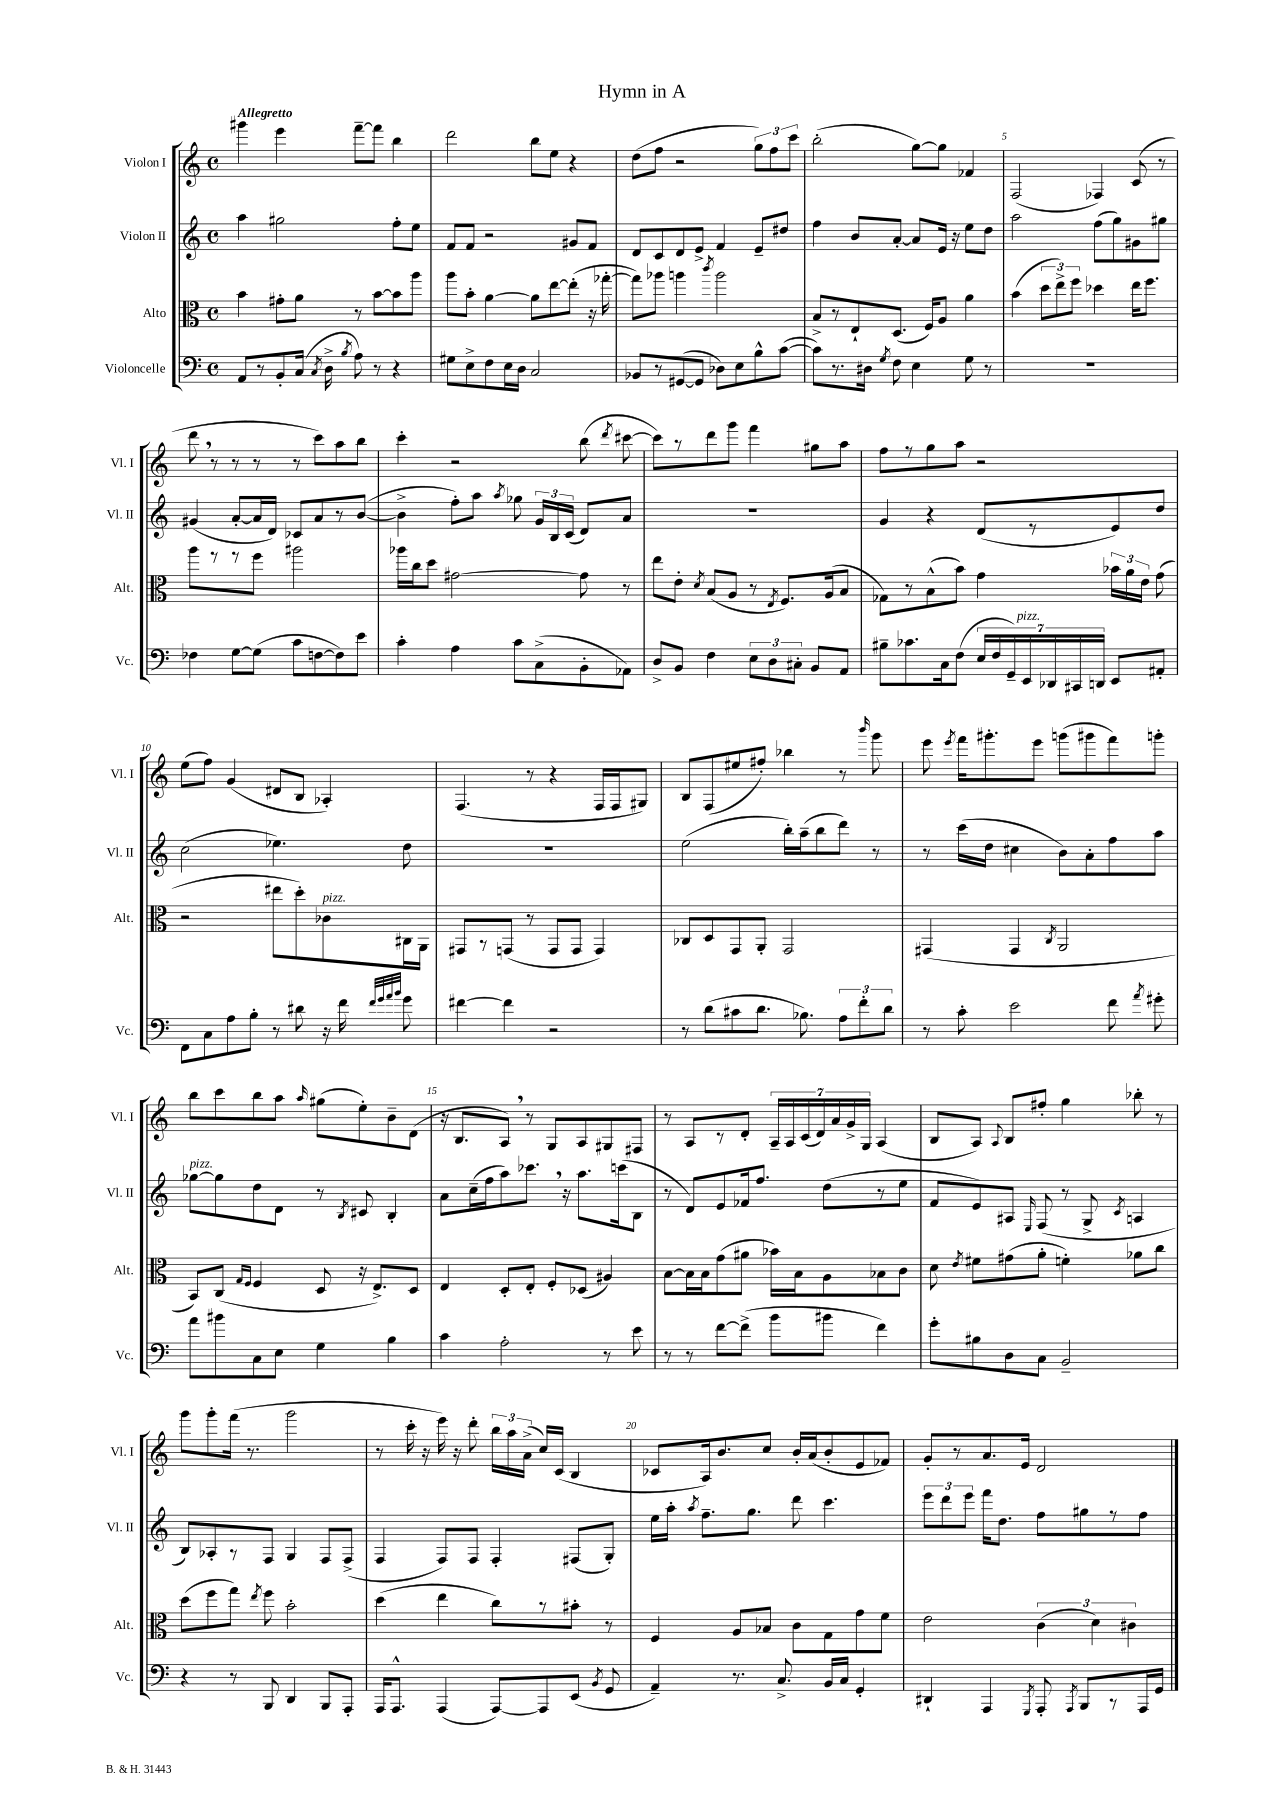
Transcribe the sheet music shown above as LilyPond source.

\header { title = "Hymn in A" }
<<
\new StaffGroup <<
\new Staff = "s0" \with { instrumentName = "Violon I" shortInstrumentName = "Vl. I" } {
    \clef treble \key c \major \defaultTimeSignature \time 4/4 \tempo "Allegretto"
    \autoBeamOff gis'''4 e'''4 f'''8[~-- f'''8] b''4 |
    d'''2 b''8[ e''8] r4 |
    d''8[( f''8] r2 \tuplet 3/2 { g''8[) f''8 c'''8] } |
    b''2-.( g''8[~) g''8] fes'4 |
    f2( fes4) c'8( r8 |
    d'''8 \breathe r8 r8 r8 r8 c'''8[) a''8 b''8] |
    c'''4-. r2 b''8( \acciaccatura { d'''8 } cis'''8~ |
    cis'''8[) r8 d'''8 g'''8] f'''4 gis''8[ a''8] |
    f''8[ r8 g''8 a''8] r2 |
    e''8[( f''8]) g'4( dis'8[ b8] aes4-.) |
    f4.( r8 r4 f16[ f16 gis8]) |
    b8[ f8( eis''8 fis''8]-.) bes''4 r8 \grace { b'''16 } g'''8 |
    e'''8 \acciaccatura { e'''8 } f'''16[ gis'''8.-. e'''8] g'''8[( gis'''8 f'''8) g'''8]-. |
    b''8[ c'''8 b''8 a''8] \grace { a''16 } gis''8[( e''8-.) b'8-- d'8]( |
    r16 b8.[ a8]) \breathe r8 g8[ a8 gis8 fis8] |
    r8 a8[ r8 d'8]-. \tuplet 7/4 { a16[-- a16 c'16( d'16) a'16 g'16-> g16] } a4( |
    b8[ a8]) \appoggiatura { a8 } b8[ fis''8]-. g''4 bes''8-. r8 |
    g'''8[ g'''8-. f'''16]( r8. g'''2 |
    r8 c'''16-. r16 e'''16) r16 d'''8-. \tuplet 3/2 { b''16[ a''16 a'16]->( } c''16[) c'16]( b4 |
    ces'8[ a16) b'8. c''8] b'16[-. a'16( b'8-. e'8 fes'8]) |
    g'8[-. r8 a'8. e'16] d'2 \bar "|." |
}
\new Staff = "s1" \with { instrumentName = "Violon II" shortInstrumentName = "Vl. II" } {
    \clef treble \key c \major \defaultTimeSignature \time 4/4
    \autoBeamOff a''4 gis''2 f''8[-. e''8] |
    f'8[ f'8] r2 gis'8[ f'8] |
    d'8[ c'8 d'8 e'8]-> f'4 e'8[-- dis''8] |
    f''4 b'8[ a'8]~-. a'8[ e'16] r16 e''8[ d''8] |
    a''2 f''8[( g''8) gis'8 gis''8] |
    gis'4( a'8[~-. a'16 d'16]) ces'8[ a'8 r8 b'8]~( |
    b'4-> f''8[-.) a''8] \acciaccatura { a''8 } ges''8 \tuplet 3/2 { g'16[ b16 c'16]( } d'8[) a'8] |
    R1 |
    g'4 r4 d'8[( r8 e'8) d''8] |
    c''2( ees''4.) d''8 |
    R1 |
    e''2( b''16[-.) a''16--( b''8 d'''8]) r8 |
    r8 c'''16[( d''16] cis''4 b'8[) a'8-. f''8 a''8] |
    ges''8[~^\markup { \italic "pizz." } ges''8 d''8 d'8] r8 \acciaccatura { b8 } cis'8 b4-. |
    a'8[ c''16--( f''16 a''8) ces'''8.] \breathe r16 a''8.[ c'''16( b8] |
    r8 d'8[) e'8 fes'16 f''8.] d''8[( r8 e''8] |
    f'8[ e'8) ais8] \grace { e16 } f8( r8 g8-> \acciaccatura { c'8 } a4 |
    b8[) aes8-. r8 f8] g4 f8[ f8]->( |
    f4 f8[) f8] f4-. fis8[( g8]-.) |
    e''16[ a''16]-. \acciaccatura { a''8 } f''8.[-- g''8.] d'''8 c'''4. |
    \tuplet 3/2 { e'''8[ d'''8 e'''8] } f'''16[ d''8.] f''8[ gis''8 r8 f''8] \bar "|." |
}
\new Staff = "s2" \with { instrumentName = "Alto" shortInstrumentName = "Alt." } {
    \clef alto \key c \major \defaultTimeSignature \time 4/4
    \autoBeamOff b'4 gis'8[-. a'8] r8 b'8[~ b'8 a''8] |
    a''8[ b'8]-. a'4~ a'8[ e''8~ e''8]-.( r16 ges''16~-. |
    ges''8[) aes''8] a''4 \acciaccatura { c'''8 } a''2 |
    b8[-> r8 e8-! d8.]( f16[) a8] a'4 |
    b'4( \tuplet 3/2 { d''8[ e''8->) f''8] } des''4 e''16[ f''8.] |
    a''8[ r8 r8 f''8] ais''2 |
    aes''16[ c''16 d''8] gis'2~ gis'8 r8 |
    e''8[ e'8]-. \acciaccatura { d'8 } b8[( a8] r8 \acciaccatura { e8 } f8.[) a16( b8] |
    ges8[) r8 b8-^( b'8]) g'4 \tuplet 3/2 { bes'16[ a'16 e'16] } g'8( |
    r2 eis''8[ d''8-.) ces'8^\markup { \italic "pizz." } cis16 a,16] |
    gis,8[ r8 g,8]( r8 g,8[ g,8] g,4) |
    ces8[ d8 g,8 a,8]-. g,2 |
    gis,4( gis,4 \acciaccatura { c8 } a,2 |
    b,8[) c8]( \grace { g16[ f16] } f4 d8 r16 e8.[->) d8] |
    e4 d8[-. e8]-. f8[-. des8]( ais4) |
    b8[~ b16 b16 g'8( ais'8] bes'16[) b16 a8 bes8 c'8] |
    d'8 \acciaccatura { e'8 } fis'8[ gis'8( a'8]-. f'4-.) aes'8[ c''8] |
    d''8[( f''8 g''8]) \acciaccatura { e''8 } f''8 b'2-. |
    d''4( e''4 c''8[) r8 bis'8]-. r8 |
    f4 a8[ bes8] c'8[ g8 g'8 f'8] |
    e'2 \tuplet 3/2 { c'4( d'4) cis'4 } \bar "|." |
}
\new Staff = "s3" \with { instrumentName = "Violoncelle" shortInstrumentName = "Vc." } {
    \clef bass \key c \major \defaultTimeSignature \time 4/4
    \autoBeamOff a,8[ r8 b,8-. c16]( \acciaccatura { c8 } d16-> \acciaccatura { b8 } a8) r8 r4 |
    gis8[ e8-> f8 e16 d16] c2 |
    bes,8[ r8 gis,8~( gis,8] des8[) e8 b8-^ c'8]~( |
    c'8[) r8. dis16] \acciaccatura { g8 } f8 e4 g8 r8 |
    R1 |
    fes4 g8[~ g8]( c'8[ f8~ f8) e'8] |
    c'4-. a4 c'8[ c8->( b,8-. aes,8]) |
    d8[-> b,8] f4 \tuplet 3/2 { e8[ d8 cis8]-. } b,8[ a,8] |
    bis8[-- ces'8. c16 f8]( \tuplet 7/4 { e16[ f16 g,16--) e,16^\markup { \italic "pizz." } des,16 cis,16 d,16] } e,8[ ais,8]-. |
    f,8[ c8 a8 b8]-. r8 dis'8 r16 f'16 \grace { f'32[ g'32 a'32 b'32] } g'8 |
    fis'4~ fis'4 r2 |
    r8 d'8[( cis'8 d'8.] bes8.) \tuplet 3/2 { a8[ f'8-. d'8] } |
    r8 c'8-. e'2 f'8 \acciaccatura { a'8 } gis'8-. |
    a'8[ bis'8 c8 e8] g4 b4 |
    c'4 a2-. r8 e'8 |
    r8 r8 f'8[~ f'8]->( b'8[ bis'8] f'4) |
    g'8[-. bis8 d8 c8] b,2-- |
    r4 r8 b,,8 d,4 b,,8[ a,,8]-. |
    a,,16[ a,,8.]-^ a,,4( a,,8[~) a,,8 e,8]( \acciaccatura { b,8 } g,8 |
    a,4--) r8. c8.-> b,16[ c16] g,4-. |
    dis,4-! a,,4 \acciaccatura { g,,8 } a,,8-. \acciaccatura { a,,8 } b,,8[ r8 a,,16 g,16] \bar "|." |
}
>>
>>
\layout { \context { \Score \override BarNumber.break-visibility = ##(#f #t #t) barNumberVisibility = #(every-nth-bar-number-visible 5) } }
